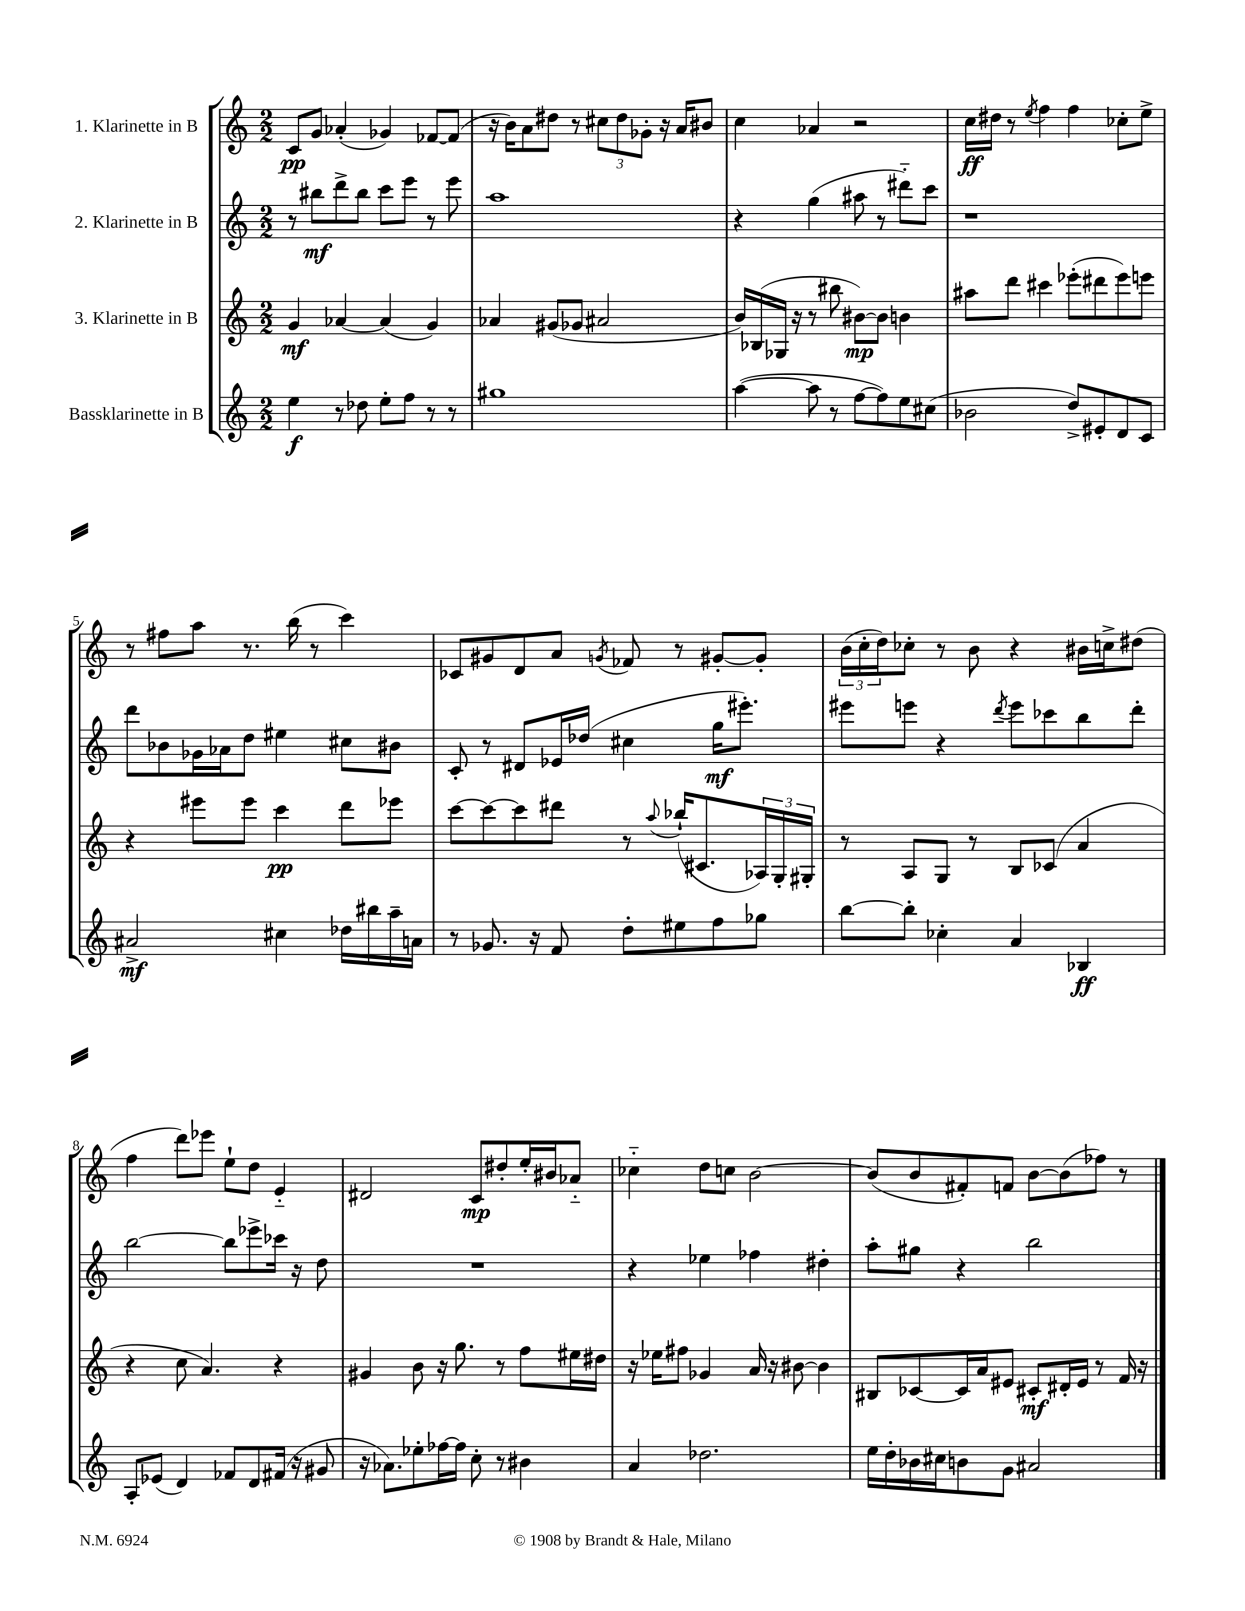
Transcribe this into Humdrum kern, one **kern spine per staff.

**kern	**kern	**kern	**kern
*staff4	*staff3	*staff2	*staff1
*clefG2	*clefG2	*clefG2	*clefG2
*k[]	*k[]	*k[]	*k[]
*M2/2	*M2/2	*M2/2	*M2/2
4ee	4g	8r	8c
.	.	8bb#	8g
8r	[4a-	8ddd^	(4a-'
8dd-	.	8bb#	.
8ee'	(4a-]	8ccc	4g-)
8ff	.	8eee	.
8r	4g)	8r	[8f-
8r	.	8eee	(8f-]
=	=	=	=
1gg#	4a-	1aa	16r
.	.	.	16b)
.	.	.	8a
.	(8g#	.	8dd#
.	8g-	.	8r
.	2a#	.	12cc#
.	.	.	12dd#
.	.	.	12g-'
.	.	.	16r
.	.	.	16a
.	.	.	8b#
=	=	=	=
([4aa	16b)	4r	4cc
.	(16B-	.	.
.	16G-	.	.
.	16r	.	.
8aa]	8r	(4gg	4a-
8r	8bb#	.	.
[8ff	[8b#)	8aa#	2r
8ff])	8b#]	8r	.
8ee	4b	8ddd#'~)	.
(8cc#	.	8ccc	.
=	=	=	=
2b-	8aa#	1r	16cc
.	.	.	16dd#
.	8ddd	.	8r
.	.	.	8qee
.	4ccc#	.	4ff
8dd^)	(8eee-'	.	4ff
8e#'	8ddd#	.	.
8d	8eee-)	.	8cc-'
8c	8eee	.	8ee^
=	=	=	=
2a#^	4r	8ddd	8r
.	.	8b-	8ff#
.	8eee#	16g-	8aa
.	.	16a-	.
.	8eee#	8dd	8.r
4cc#	4ccc	4ee#	.
.	.	.	(16bb
.	.	.	8r
16dd-	8ddd	8cc#	4ccc)
16bb#	.	.	.
16aa~	8eee-	8b#	.
16a	.	.	.
=	=	=	=
8r	[8ccc	8c'	8c-
8.g-	8ccc_	8r	8g#
.	8ccc]	8d#	8d
16r	.	.	.
8f	8ddd#	16e-	8a
.	.	(16dd-	.
.	.	.	8qg
8dd'	8r	4cc#	8f-
.	8qqaa	.	.
8ee#	(16bb-`	.	8r
.	8.c#	.	.
8ff	.	16gg	[8g#'
.	.	8.eee#')	.
8gg-	24A-)	.	8g#']
.	24G'	.	.
.	24G#'	.	.
=	=	=	=
[8bb	8r	8eee#	(24b
.	.	.	24cc'
.	.	.	24dd)
8bb']	8A	8eee	8cc-'
4cc-'	8G	4r	8r
.	8r	.	8b
.	.	8qddd	.
4a	8B	8eee	4r
.	(8c-	8ccc-	.
4B-	4a	8bb	16b#
.	.	.	16cc^
.	.	8ddd'	(8dd#
=	=	=	=
8A'	4r	[2bb	4ff
(8e-	.	.	.
4d)	8cc	.	8ddd)
.	4.a)	.	8eee-
8f-	.	8bb]	8ee`
8d	.	8eee-^	8dd
(16f#	4r	16ccc-	4e'~
16r	.	16r	.
8g#	.	8dd	.
=	=	=	=
16r	4g#	1r	2d#
8.a-)	.	.	.
8ee-'	8b	.	.
[16ff-	16r	.	.
16ff-]	8.gg	.	.
8cc'	.	.	8c
8r	8r	.	8dd#'
4b#	8ff	.	16ee'
.	.	.	16b#
.	16ee#	.	8a-'~
.	16dd#	.	.
=	=	=	=
4a	16r	4r	4cc-'~
.	16ee-	.	.
.	8ff#	.	.
2.dd-	4g-	4ee-	8dd
.	.	.	8cc
.	16a	4ff-	[2b
.	16r	.	.
.	[8b#	.	.
.	4b#]	4dd#'	.
=	=	=	=
16ee	8B#	8aa'	(8b]
16dd'	.	.	.
16b-	[8c-	8gg#	8b
16cc#	.	.	.
8b	16c-]	4r	8f#')
.	16a	.	.
8g	8e#	.	8f
2a#	8c#'	2bb	[8b
.	16d#'	.	(8b]
.	16e#	.	.
.	8r	.	8ff-)
.	16f	.	8r
.	16r	.	.
==	==	==	==
*-	*-	*-	*-
